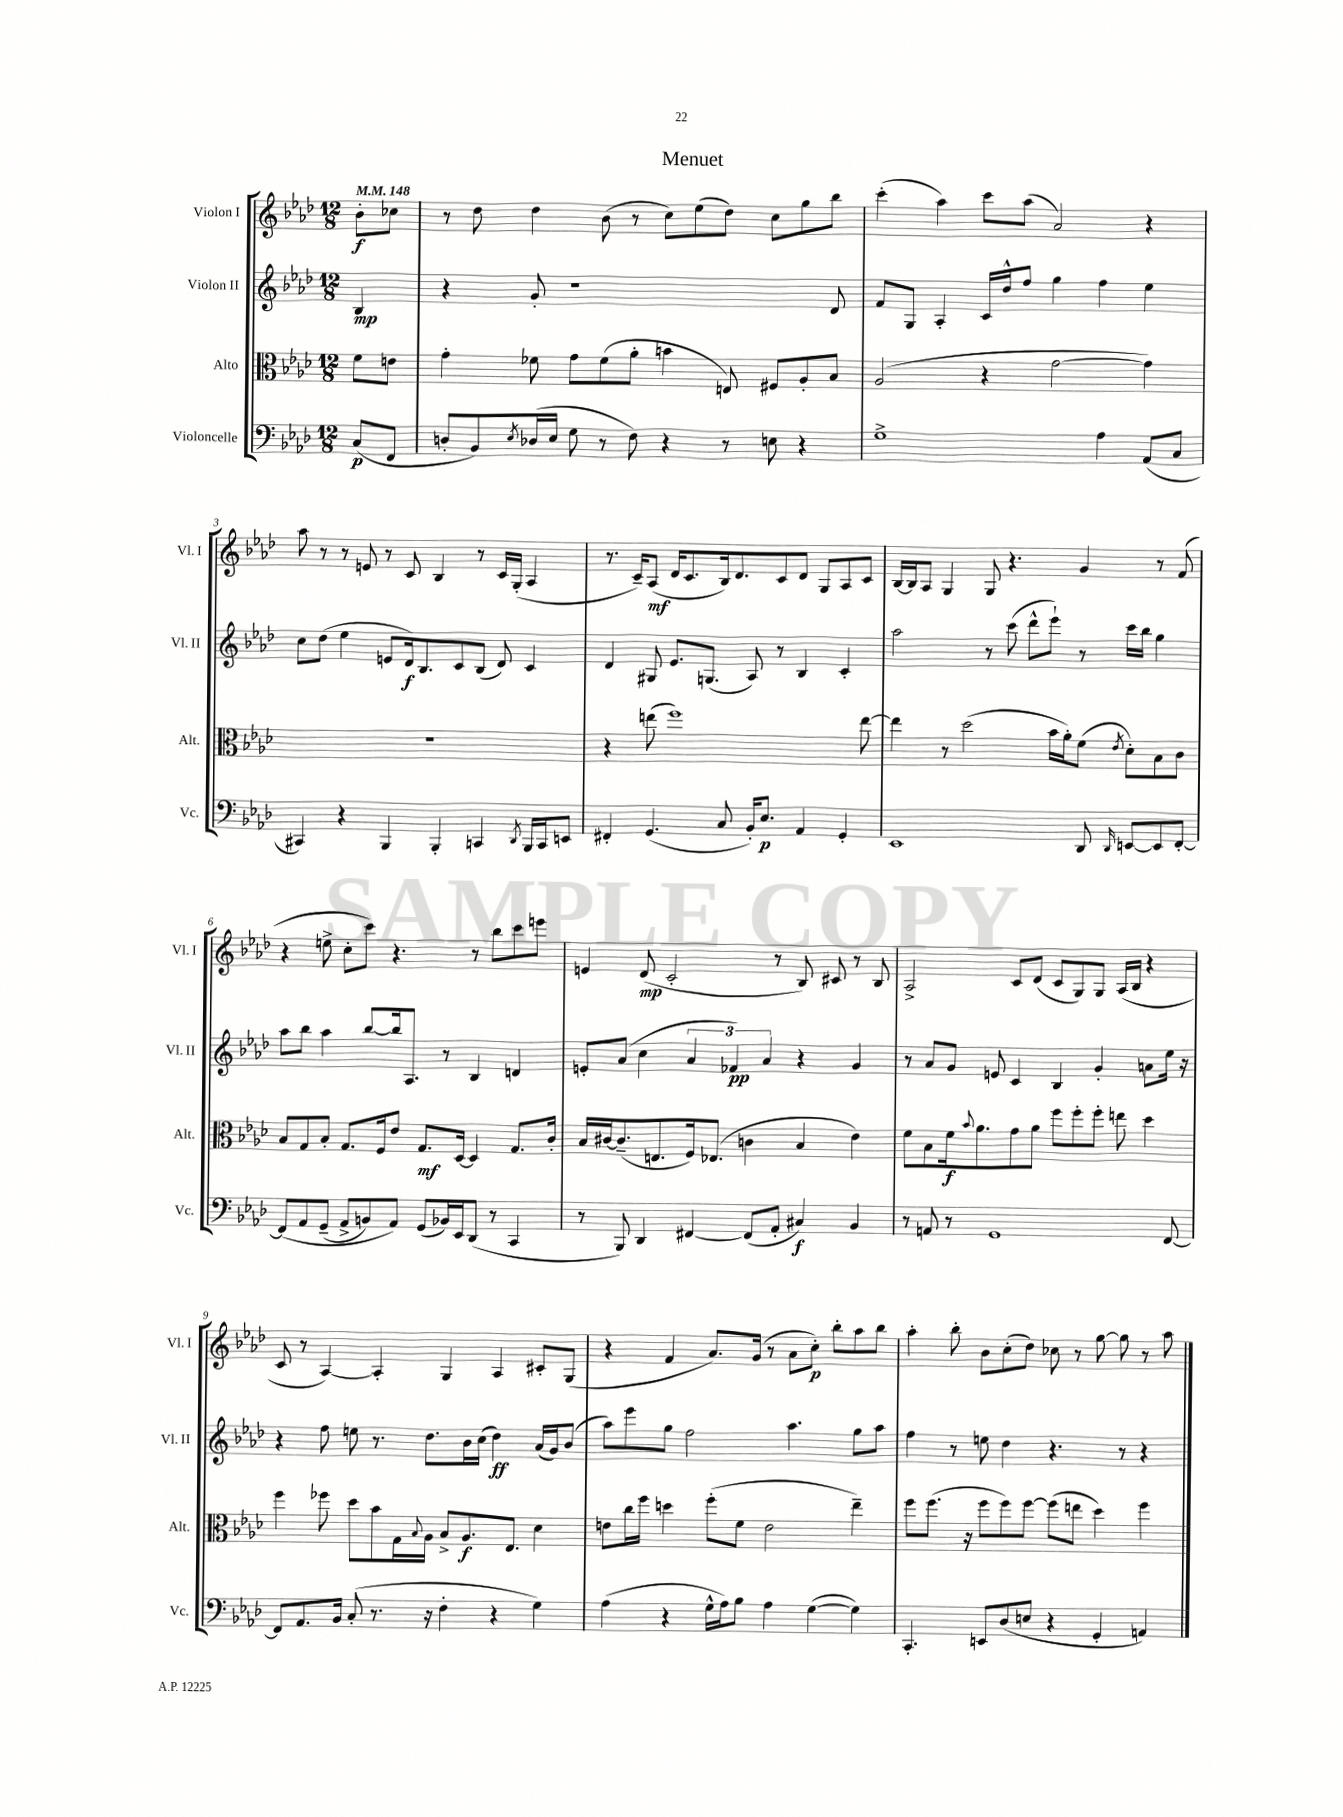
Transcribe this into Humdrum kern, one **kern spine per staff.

**kern	**kern	**kern	**kern
*staff4	*staff3	*staff2	*staff1
*clefF4	*clefC3	*clefG2	*clefG2
*k[b-e-a-d-]	*k[b-e-a-d-]	*k[b-e-a-d-]	*k[b-e-a-d-]
*M12/8	*M12/8	*M12/8	*M12/8
*MM148	*MM148	*MM148	*MM148
(8C	8f	4B-	8b-'
8FF	8e	.	8cc-
=	=	=	=
8D'	4g'	4r	8r
8BB-)	.	.	8dd-
8qE-	.	.	.
(16D-	8f-	8g'	4dd-
16E-	.	.	.
8G	8g	1r	.
8r	(8f-	.	(8b-
8F)	8a-'	.	8r
4r	4b	.	8cc)
.	.	.	(8ee-
8r	8E)	.	8dd-)
8E	8F#	.	8cc
4r	8A-'	.	8gg
.	8B-	8d-	8bb-
=	=	=	=
1G^	(2A-	8f	(4ccc'
.	.	8G	.
.	.	4A-'	4aa-)
.	4r	16c	8ccc
.	.	16dd-^^	.
.	.	8ff	(8aa-
.	[2g	4gg	2a-)
4A-	.	4ff	.
(8AA-	4g])	4ee-	4r
8C	.	.	.
=	=	=	=
4CC#)	1.r	8cc	8aa-
.	.	(8dd-	8r
4r	.	4ee-	8r
.	.	.	8e
4BBB-	.	8e	8r
.	.	16d-)	8c
.	.	8.B-	.
4BBB-'	.	.	4B-
.	.	8c	.
4CC	.	(8B-	8r
.	.	8d-)	16c
.	.	.	(16G'
8qDD-	.	.	.
16BBB-	.	4c	4A-
16CC	.	.	.
8EE	.	.	.
=	=	=	=
4FF#'	4r	4d-	8.r
.	.	.	16c~)
(4.GG	(8ee	8G#	(8A-
.	1ff)	8.e-	16d-
.	.	.	8.c
.	.	(8.G	.
8C	.	.	16B-)
.	.	.	8.d-
16BB-')	.	8A-)	.
8.E-	.	.	.
.	.	8r	8c
4AA-	.	4B-	8d-
.	.	.	8G
4GG'	.	4c'	8A-
.	[8ee	.	8c
=	=	=	=
1EE-	4ee]	2aa-	[16B-
.	.	.	16B-]
.	.	.	8A-
.	8r	.	4G
.	(2dd-	.	.
.	.	8r	8G
.	.	(8ccc	4.r
.	.	8ddd-^^	.
.	16b-	8eee-`)	.
.	16a-')	.	.
8DD-	(8f	8r	4g
16qqDD-	8qe-	.	.
[8EE	8d-')	16ccc	.
.	.	16bb-	.
8EE]	8B-	4gg	8r
[8FF'	8c	.	(8f
=	=	=	=
&(8FF]	8B-	8aa-	4r
8AA-	8G	8bb-	.
(8GG~	8B-'	4aa-	8ee^
8AA-^	8.G	.	8cc'
8BB)	.	[8bb-	8ccc)
.	16F	.	.
8AA-&)	8e-	16bb-]	4.r
.	.	8.A-	.
(8GG	8.G	.	.
16BB-)	.	8r	.
16EE-	[16D-	.	.
(8DD-	4D-]	4B-	8r
8r	.	.	8bb-
4CC	8.G	4d	8ccc
.	.	.	8eee
.	16c'	.	.
=	=	=	=
8r	16B-	8e'	4e
.	[16c#	.	.
8BBB-)	(8.c#~]	(8a-	.
4DD-	.	4cc	(8d-
.	8.E	.	.
.	.	.	2c'
[4FF#	16F)	6a-	.
.	(8.E-	.	.
.	.	6f-)	.
(8FF#]	4c	.	.
.	.	6a-	.
8AA-'	.	.	8r
4C#)	4B-	4r	8B-)
.	.	.	8c#
4BB-	4e-)	4g	8r
.	.	.	8B-
=	=	=	=
8r	8f	8r	2A-^
8AA	8B-	8a-	.
8r	16f	8g	.
.	8qqb-	.	.
.	8.a-	.	.
1GG	.	8e	.
.	8g	4c	8c
.	8a-	.	(8d-
.	8ff	4B-	8c
.	8ff'	.	8G)
.	8ff'	4g'	8G
.	8ee	.	(16A-
.	.	.	16B-
.	4dd-	8a	4r
[8FF	.	16ee-	.
.	.	16r	.
=	=	=	=
8FF]	4ff	4r	8c
8.AA-	.	.	8r
.	8ff-	8ff	[4A-)
16BB-	.	.	.
(8C'	8dd-	8ee	.
8.r	8b-	8.r	4A-']
.	16G	.	.
.	8qqB-	.	.
16r	16A-	8.dd-	.
4F'	8B-^	.	4G
.	8.A-	16b-	.
.	.	(16cc	.
4r	.	4dd-)	4A-
.	8.E-	.	.
4G)	4d-	(16a-	8c#'
.	.	16g)	.
.	.	(8b-	(8G
=	=	=	=
(4A-	8e	8aa-)	4r
.	16cc	8eee-	.
.	16ff	.	.
4r	4dd	8gg	4f
.	.	2ff	.
16G^^	(8ff'	.	8.a-)
16A-)	.	.	.
8B-	8f	.	.
.	.	.	(16g
4A-	2e	.	8r
.	.	4.aa-	8a-
([4G	.	.	8cc')
.	.	.	8bb-'
4G])	4ee-~)	8gg	8aa-
.	.	8aa-	8bb-
=	=	=	=
4.CC'	8ff	4ff	4aa-'
.	(8.ff	.	.
.	.	8r	8bb-'
.	16r	.	.
8EE	8ff	8ee	8b-
(8D-	8ff)	4dd-	(8cc'
8E	[8ff	.	8dd-)
4r	(8ff]	4.r	8cc-
.	8ee	.	8r
4GG'	4dd-)	.	[8gg
.	.	8r	8gg]
4AA)	4ff	4r	8r
.	.	.	8aa-
==	==	==	==
*-	*-	*-	*-
